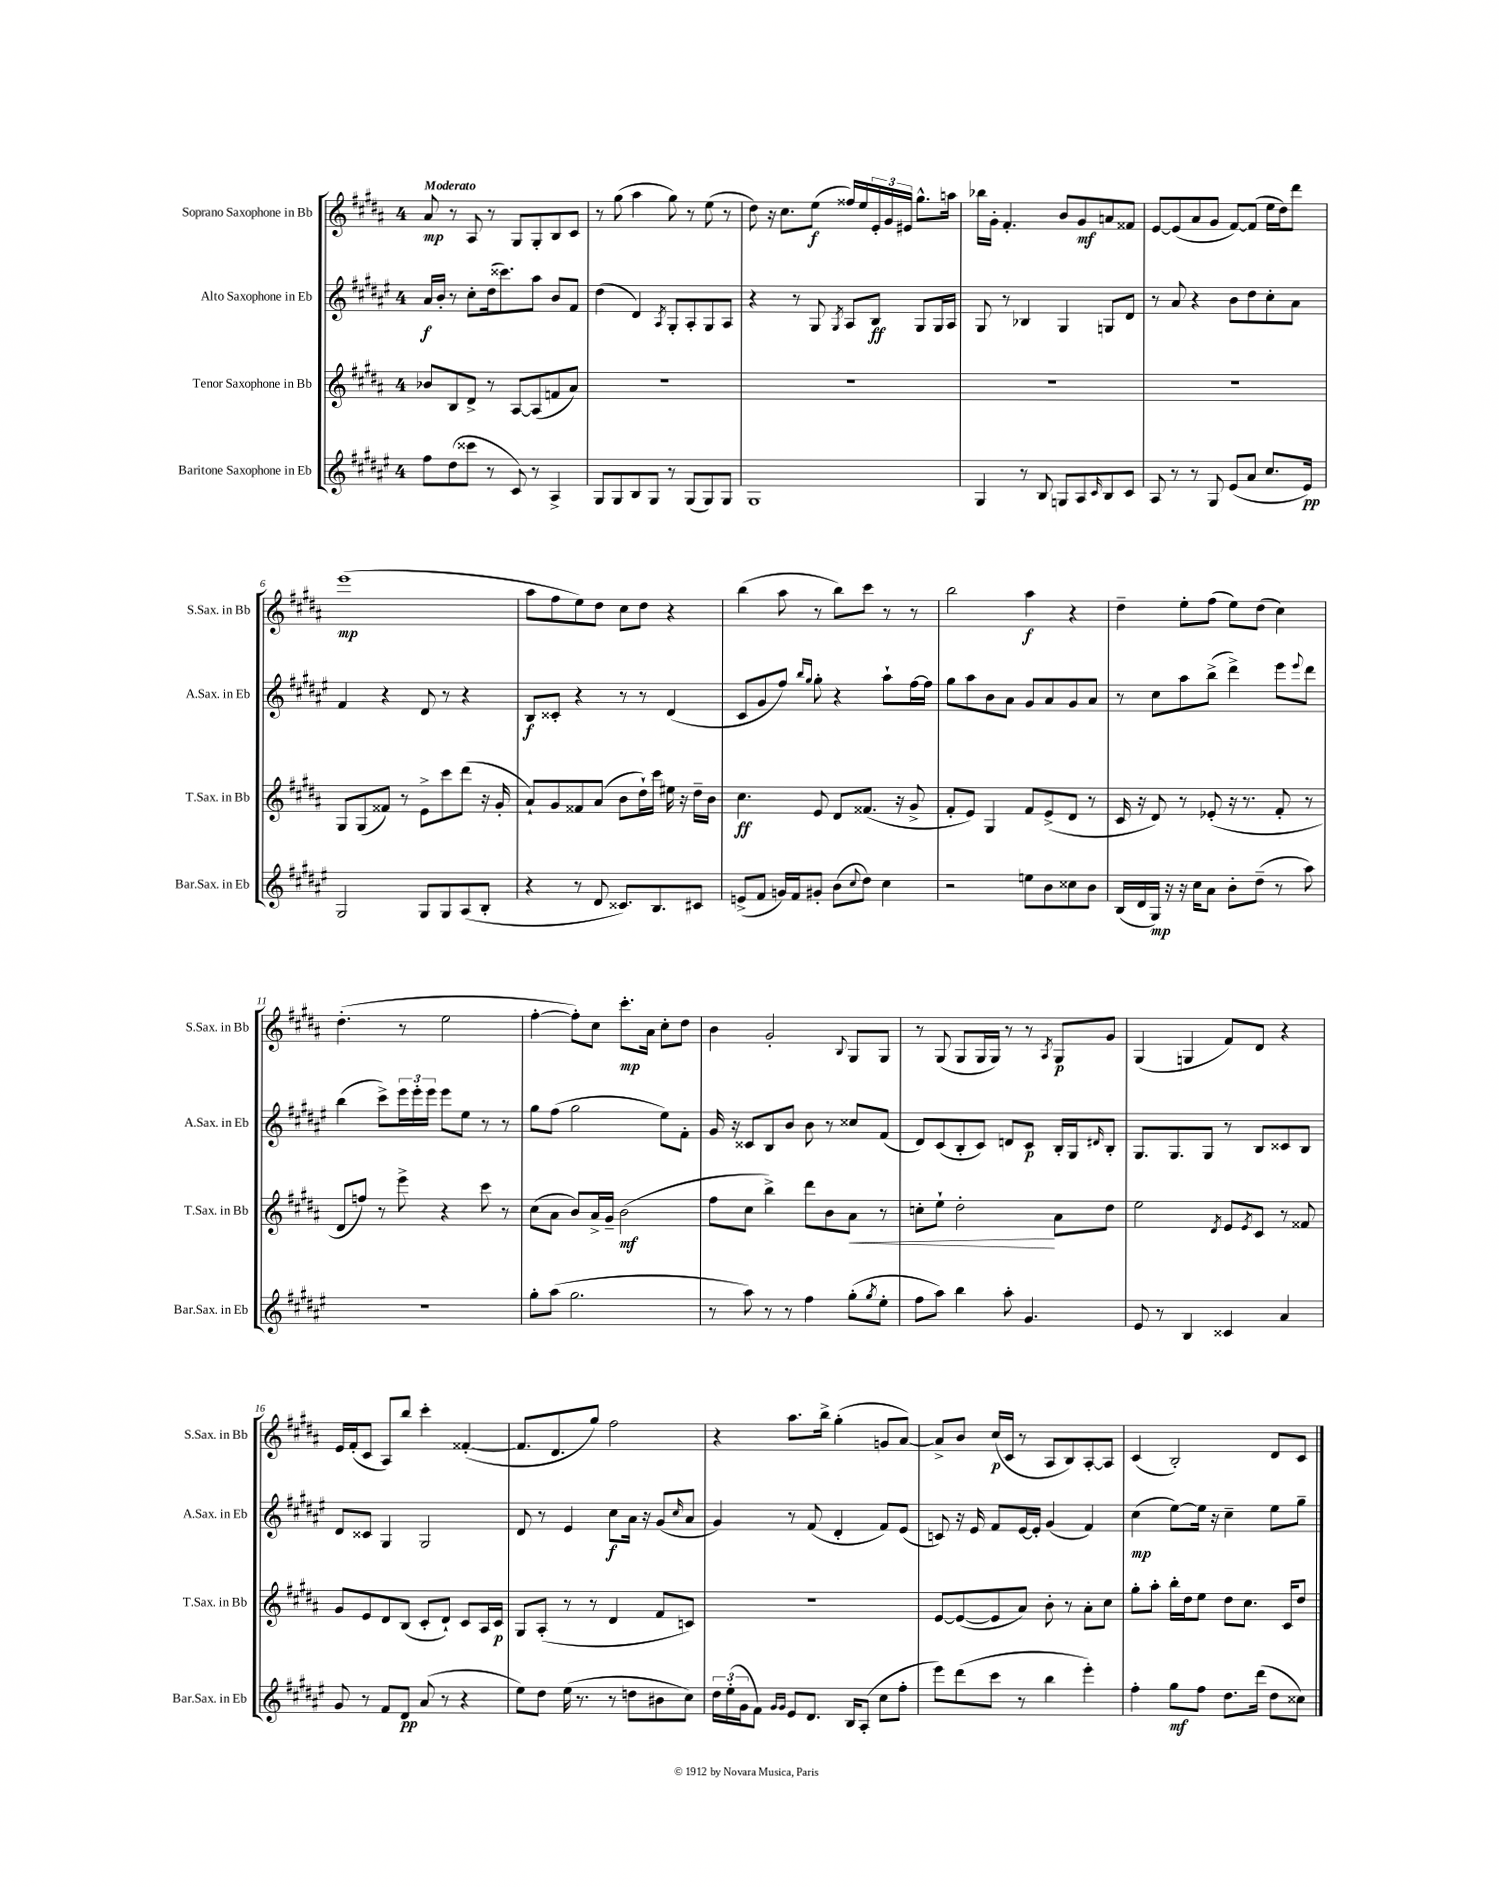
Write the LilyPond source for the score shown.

<<
\new StaffGroup <<
\new Staff = "s0" \with { instrumentName = "Soprano Saxophone in Bb" shortInstrumentName = "S.Sax. in Bb" } {
    \clef treble \key b \major \once \override Staff.TimeSignature.style = #'single-digit \time 4/4 \tempo "Moderato"
    ais'8\mp r8 ais8 r8 gis8 gis8-. b8 cis'8 |
    r8 gis''8( ais''4 gis''8) r8 e''8( r8 |
    dis''8) r16 cis''8. e''8\f( fisis''16) e''16 \tuplet 3/2 { e'16-. gis'16 eis'16 } gis''8.-^ a''16 |
    bes''16 gis'16-. fis'4.-. b'8 gis'8\mf a'8 fisis'8 |
    e'8~ e'8( ais'8 gis'8 fis'8~) fis'8( e''16 dis''16) dis'''8 |
    e'''1\mp( |
    ais''8 fis''8 e''8) dis''8 cis''8 dis''8 r4 |
    b''4( ais''8 r8 b''8) cis'''8 r8 r8 |
    b''2 ais''4\f r4 |
    dis''4-- e''8-. fis''8( e''8) dis''8( cis''4) |
    dis''4.-.( r8 e''2 |
    fis''4~-. fis''8-.) cis''8 cis'''8.-.\mp ais'16 cis''8-. dis''8 |
    b'4 gis'2-. \appoggiatura { b8 } gis8 gis8 |
    r8 gis8( gis8 gis16 gis16) r8 r8 \acciaccatura { ais8 } gis8\p gis'8 |
    gis4( g4 fis'8) dis'8 r4 |
    e'16 fis'16-.( cis'8 ais8) b''8 cis'''4-. fisis'4~-.( |
    fisis'8. dis'8. gis''8) fis''2 |
    r4 ais''8. b''16-> gis''4-.( g'8 ais'8~) |
    ais'8-> b'8 cis''16\p( cis'16 r8 ais8 b8) ais8~-. ais8 |
    cis'4( b2-.) dis'8 cis'8 \bar "|." |
}
\new Staff = "s1" \with { instrumentName = "Alto Saxophone in Eb" shortInstrumentName = "A.Sax. in Eb" } {
    \clef treble \key fis \major \once \override Staff.TimeSignature.style = #'single-digit \time 4/4
    ais'16\f b'16-. r8 cis''8-. dis''16( cisis'''8.) ais''8 b'8 fis'8 |
    dis''4( dis'4) \acciaccatura { ais8 } gis8-. ais8-. gis8 ais8 |
    r4 r8 gis8 \acciaccatura { gis8 } ais8 b8\ff gis8 gis16 ais16 |
    gis8 r8 bes4 gis4 g8 dis'8 |
    r8 ais'8 r4 b'8 dis''8 cis''8-. ais'8 |
    fis'4 r4 dis'8 r8 r4 |
    b8\f cisis'8-. r4 r8 r8 dis'4( |
    cis'8 gis'8 fis''8) \grace { b''16 gis''16 } gis''8-. r4 ais''8-! fis''16~ fis''16 |
    gis''8 ais''8 b'8 ais'8 gis'8 ais'8 gis'8 ais'8 |
    r8 cis''8 ais''8 b''8->( dis'''4->) eis'''8 \appoggiatura { eis'''8 } dis'''8 |
    b''4( cis'''8->) \tuplet 3/2 { eis'''16 eis'''16-. eis'''16 } eis'''8 eis''8 r8 r8 |
    gis''8 fis''8( gis''2 eis''8) fis'8-. |
    gis'16 r16 cisis'8 b8 b'8 b'8 r8 cisis''8 fis'8( |
    dis'8) cis'8( b8-. cis'8) d'8 cis'8\p b16-. gis16 \grace { dis'16 } b8-. |
    gis8. gis8. gis8 r8 b8 cisis'8 b8 |
    dis'8 cisis'8 gis4 gis2 |
    dis'8 r8 eis'4 cis''8\f ais'16 r16 gis'8( \grace { cis''16 } ais'8 |
    gis'4) r8 fis'8( dis'4-. fis'8) eis'8( |
    c'8) r16 eis'16 fis'8 eis'16~ eis'16-. gis'4( fis'4) |
    cis''4\mp( eis''8~) eis''16 r16 cis''4-- eis''8 gis''8-- \bar "|." |
}
\new Staff = "s2" \with { instrumentName = "Tenor Saxophone in Bb" shortInstrumentName = "T.Sax. in Bb" } {
    \clef treble \key b \major \once \override Staff.TimeSignature.style = #'single-digit \time 4/4
    bes'8 b8 dis'8-> r8 ais8~ ais8( f'8 ais'8) |
    R1 |
    R1 |
    R1 |
    R1 |
    gis8 gis8( fisis'8) r8 e'8-> cis'''8 dis'''8( r16 gis'16-. |
    ais'8-!) gis'8 fisis'8 ais'8( b'8 dis''16-!) cis'''16 eis''16 r16 dis''16-- b'16 |
    cis''4.\ff e'8 dis'8 fisis'8.( r16 gis'8-> |
    fis'8-. e'8) gis4 fis'8 e'8->( dis'8 r8 |
    cis'16 r16 dis'8) r8 ees'8-.( r16 r8. fis'8-. r8 |
    dis'8 f''8) r8 e'''8-> r4 cis'''8 r8 |
    cis''8( ais'8 b'8) ais'16-> gis'16-- b'2\mf( |
    fis''8 cis''8 b''4->) dis'''8 b'8 ais'8\< r8 |
    c''8-. e''8-! dis''2-.\! ais'8 dis''8 |
    e''2 \acciaccatura { dis'8 } e'8 \acciaccatura { e'8 } cis'8 r8 fisis'8 |
    gis'8 e'8 dis'8 b8( cis'8-. dis'8-!) cis'8 ais16 cis'16\p |
    gis8 ais8-.( r8 r8 dis'4 fis'8 c'8) |
    R1 |
    e'8~ e'8~( e'8 ais'8) b'8-. r8 ais'8-. cis''8 |
    gis''8-. ais''8-. b''16-. dis''16 e''8 dis''8 cis''8. cis'16 dis''8 \bar "|." |
}
\new Staff = "s3" \with { instrumentName = "Baritone Saxophone in Eb" shortInstrumentName = "Bar.Sax. in Eb" } {
    \clef treble \key fis \major \once \override Staff.TimeSignature.style = #'single-digit \time 4/4
    fis''8 dis''8( cisis'''8 r8 cis'8) r8 ais4-> |
    gis8 gis8 b8 gis8 r8 gis8( gis8) gis8 |
    gis1 |
    gis4 r8 b8 g8 ais8 \grace { cis'16 } b8 cis'8 |
    ais8 r8 r8 gis8 eis'8( ais'8 cis''8. eis'16\pp) |
    gis2 gis8 gis8 ais8( b8-. |
    r4 r8 dis'8 cisis'8.) b8. cis'8 |
    e'8->( fis'8 g'16) fis'16 gis'8-. b'8( \appoggiatura { cis''8 } dis''8) cis''4 |
    r2 e''8 b'8 cisis''8 b'8 |
    b16( dis'16 gis16\mp) r16 r16 cis''16 ais'8 b'8-. dis''8--( r8 ais''8) |
    R1 |
    gis''8-. ais''8( gis''2. |
    r8 ais''8) r8 r8 fis''4 gis''8-.( \acciaccatura { gis''8 } eis''8-. |
    fis''8 ais''8) b''4 ais''8-. gis'4. |
    eis'8 r8 b4 cisis'4 ais'4 |
    gis'8 r8 fis'8 dis'8\pp ais'8( r8 r4 |
    eis''8) dis''8 eis''16( r8. r8 d''8 bis'8 cis''8) |
    \tuplet 3/2 { dis''16 eis''16-.( gis'16 } fis'8) \grace { gis'16 gis'16 } eis'8 dis'8. b16 ais8-.( cis''8 fis''8-. |
    eis'''8) dis'''8( cis'''8 r8 b''4 eis'''4-.) |
    fis''4-. gis''8\mf fis''8 dis''8. dis'''16( dis''8 cisis''8) \bar "|." |
}
>>
>>
